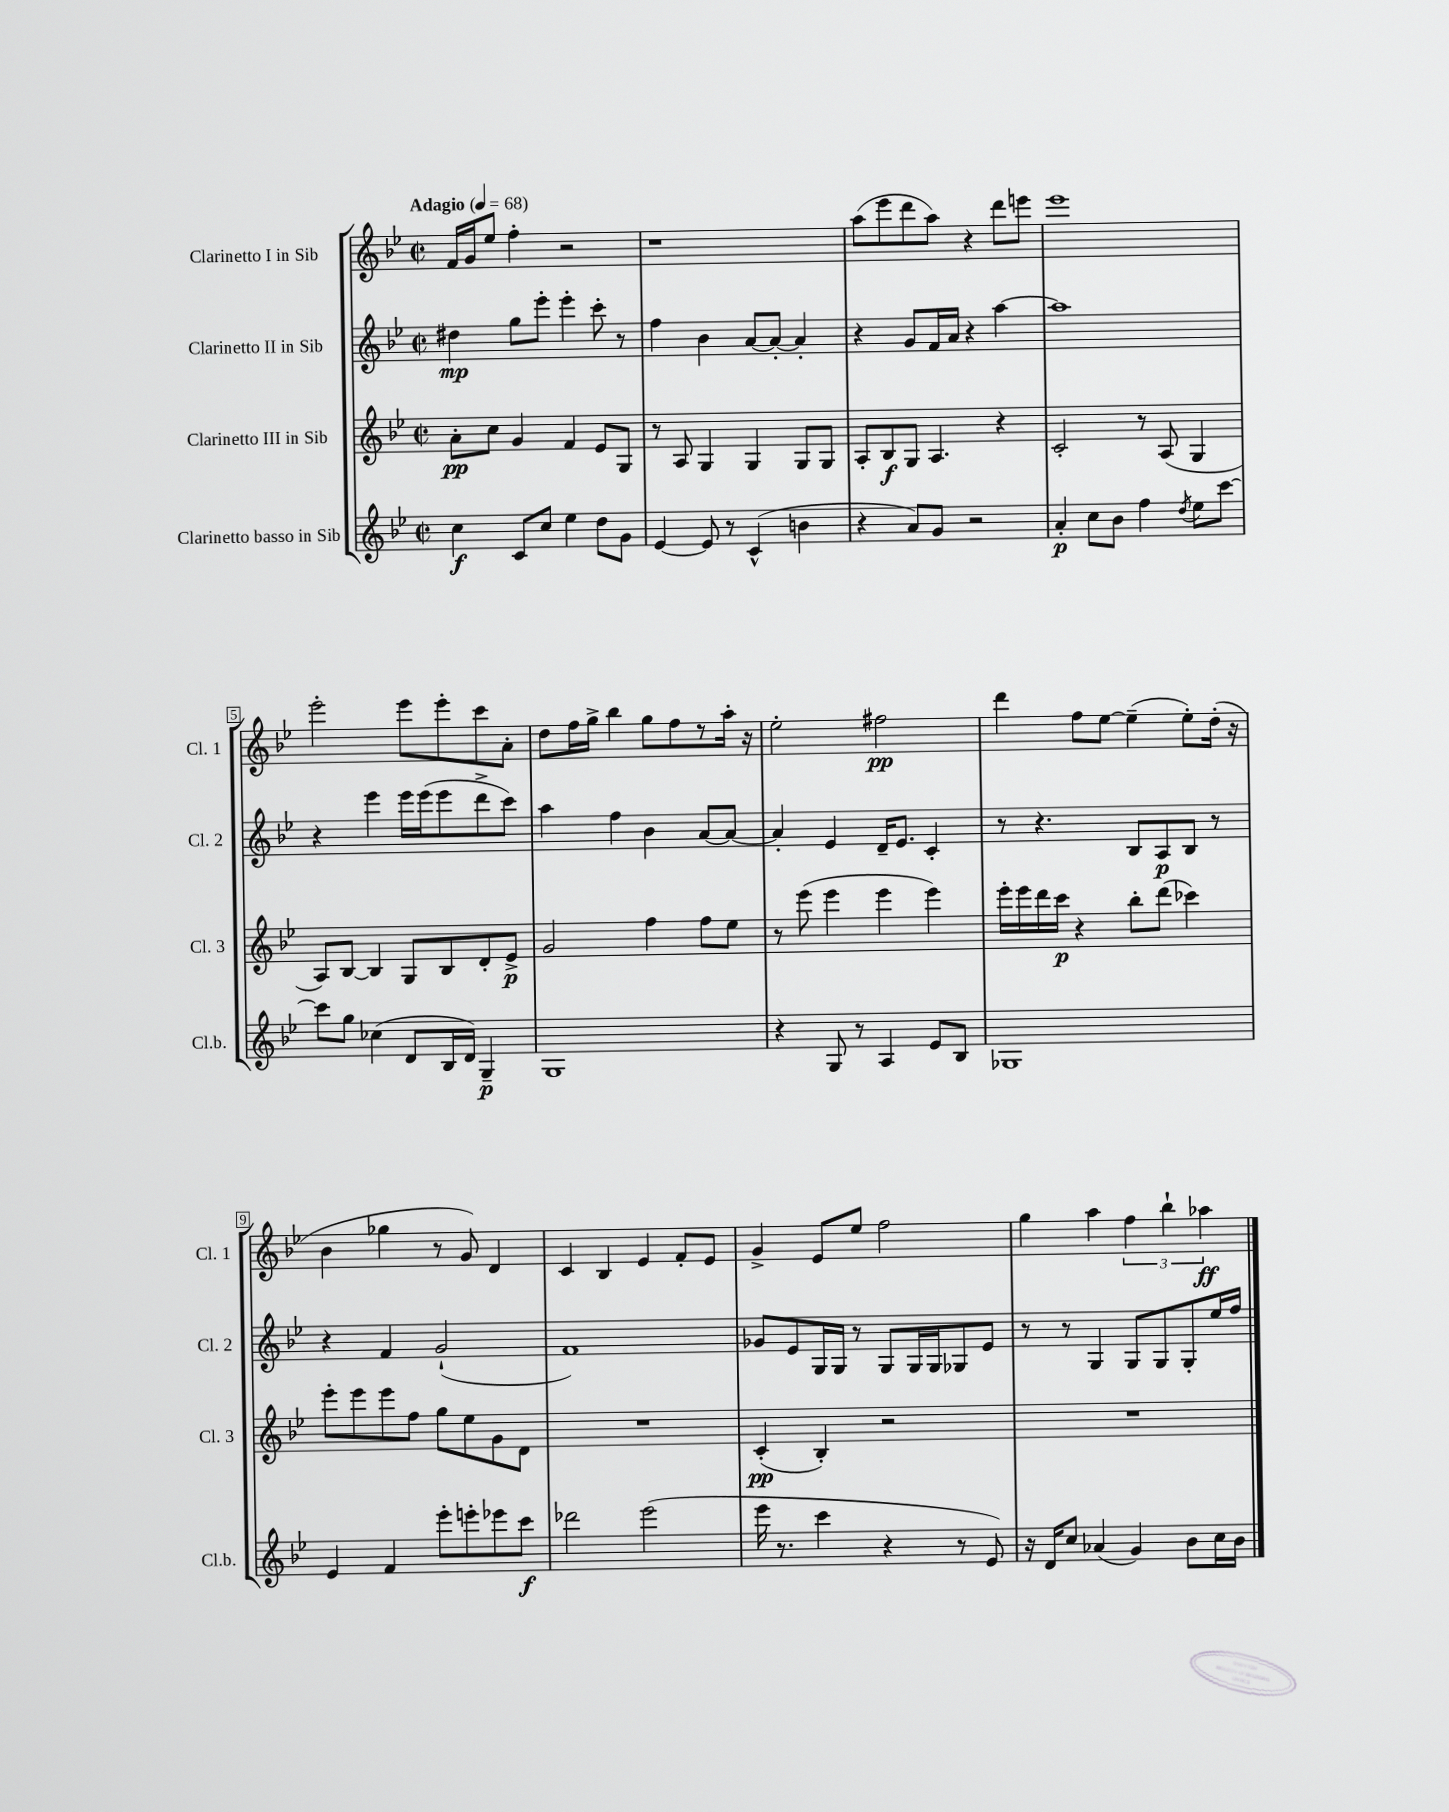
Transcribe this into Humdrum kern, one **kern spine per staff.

**kern	**kern	**kern	**kern
*staff4	*staff3	*staff2	*staff1
*clefG2	*clefG2	*clefG2	*clefG2
*k[b-e-]	*k[b-e-]	*k[b-e-]	*k[b-e-]
*M2/2	*M2/2	*M2/2	*M2/2
*met(c|)	*met(c|)	*met(c|)	*met(c|)
*MM68	*MM68	*MM68	*MM68
4cc	8a'	4dd#	16f
.	.	.	16g
.	8cc	.	8ee-
8c	4g	8gg	4ff'
8cc	.	8eee-'	.
4ee-	4f	4eee-'	2r
8dd	8e-	8ccc'	.
8g	8G	8r	.
=	=	=	=
[4e-	8r	4ff	1r
.	8A	.	.
8e-]	4G	4b-	.
8r	.	.	.
(4c^^	4G	[8a	.
.	.	8a'_	.
4b	8G	4a']	.
.	8G	.	.
=	=	=	=
4r	8A'	4r	(8aa
.	8B-	.	8eee-
8a)	8G	8g	8ddd
8g	4.A	16f	8aa)
.	.	16a	.
2r	.	4r	4r
.	4r	[4aa	8ddd
.	.	.	8eee
=	=	=	=
4a'	2c'	1aa]	1eee-
8cc	.	.	.
8b-	.	.	.
4ff	8r	.	.
.	(8A	.	.
8qdd	.	.	.
8ee-	4G	.	.
[8ccc	.	.	.
=	=	=	=
8ccc]	8A)	4r	2eee-'
8gg	[8B-	.	.
(4cc-	4B-]	4eee-	.
8d	8G	16eee-	8eee-
.	.	(16eee-	.
16B-	8B-	8eee-	8eee-'
16d)	.	.	.
4G~	8d'	8ddd^	8ccc
.	8e-^	8ccc)	8a'
=	=	=	=
1G	2g	4aa	8dd
.	.	.	16ff
.	.	.	16gg^
.	.	4ff	4bb-
.	4ff	4b-	8gg
.	.	.	8ff
.	8ff	[8a	8r
.	8ee-	8a_	16aa'
.	.	.	16r
=	=	=	=
4r	8r	4a']	2ee-'
.	(8eee-	.	.
8G	4eee-	4e-	.
8r	.	.	.
4A	4eee-	16d~	2ff#
.	.	8.e-	.
8e-	4eee-)	4c'	.
8B-	.	.	.
=	=	=	=
1G-	16eee-'	8r	4ddd
.	16eee-	.	.
.	16ddd	4.r	.
.	16ccc	.	.
.	4r	.	8ff
.	.	.	[8ee-
.	8bb-'	8B-	(4ee-~]
.	(8ddd	8A	.
.	4ccc-)	8B-	8ee-')
.	.	8r	(16dd'
.	.	.	16r
=	=	=	=
4e-	8eee-'	4r	4b-
.	8eee-	.	.
4f	8eee-	4f	4gg-
.	8ff	.	.
8eee-'	8gg	(2g`	8r
8eee'	8ee-	.	8g)
8eee-	8g	.	4d
8ccc	8d	.	.
=	=	=	=
2ddd-	1r	1f)	4c
.	.	.	4B-
(2eee-	.	.	4e-
.	.	.	8f'
.	.	.	8e-
=	=	=	=
16eee-	(4c'	8g-	4g^
8.r	.	.	.
.	.	8e-	.
4ccc	4B-')	16G	8e-
.	.	16G	.
.	.	8r	8ee-
4r	2r	8G	2ff
.	.	16G	.
.	.	16G	.
8r	.	8G-	.
8e-)	.	8e-	.
=	=	=	=
16r	1r	8r	4gg
16d	.	.	.
8cc	.	8r	.
(4a-	.	4G	4aa
4g)	.	8G	6ff
.	.	8G	.
.	.	.	6bb-`
8b-	.	8G'	.
.	.	.	6aa-
16cc	.	16ee-	.
16b-	.	16ff	.
==	==	==	==
*-	*-	*-	*-
